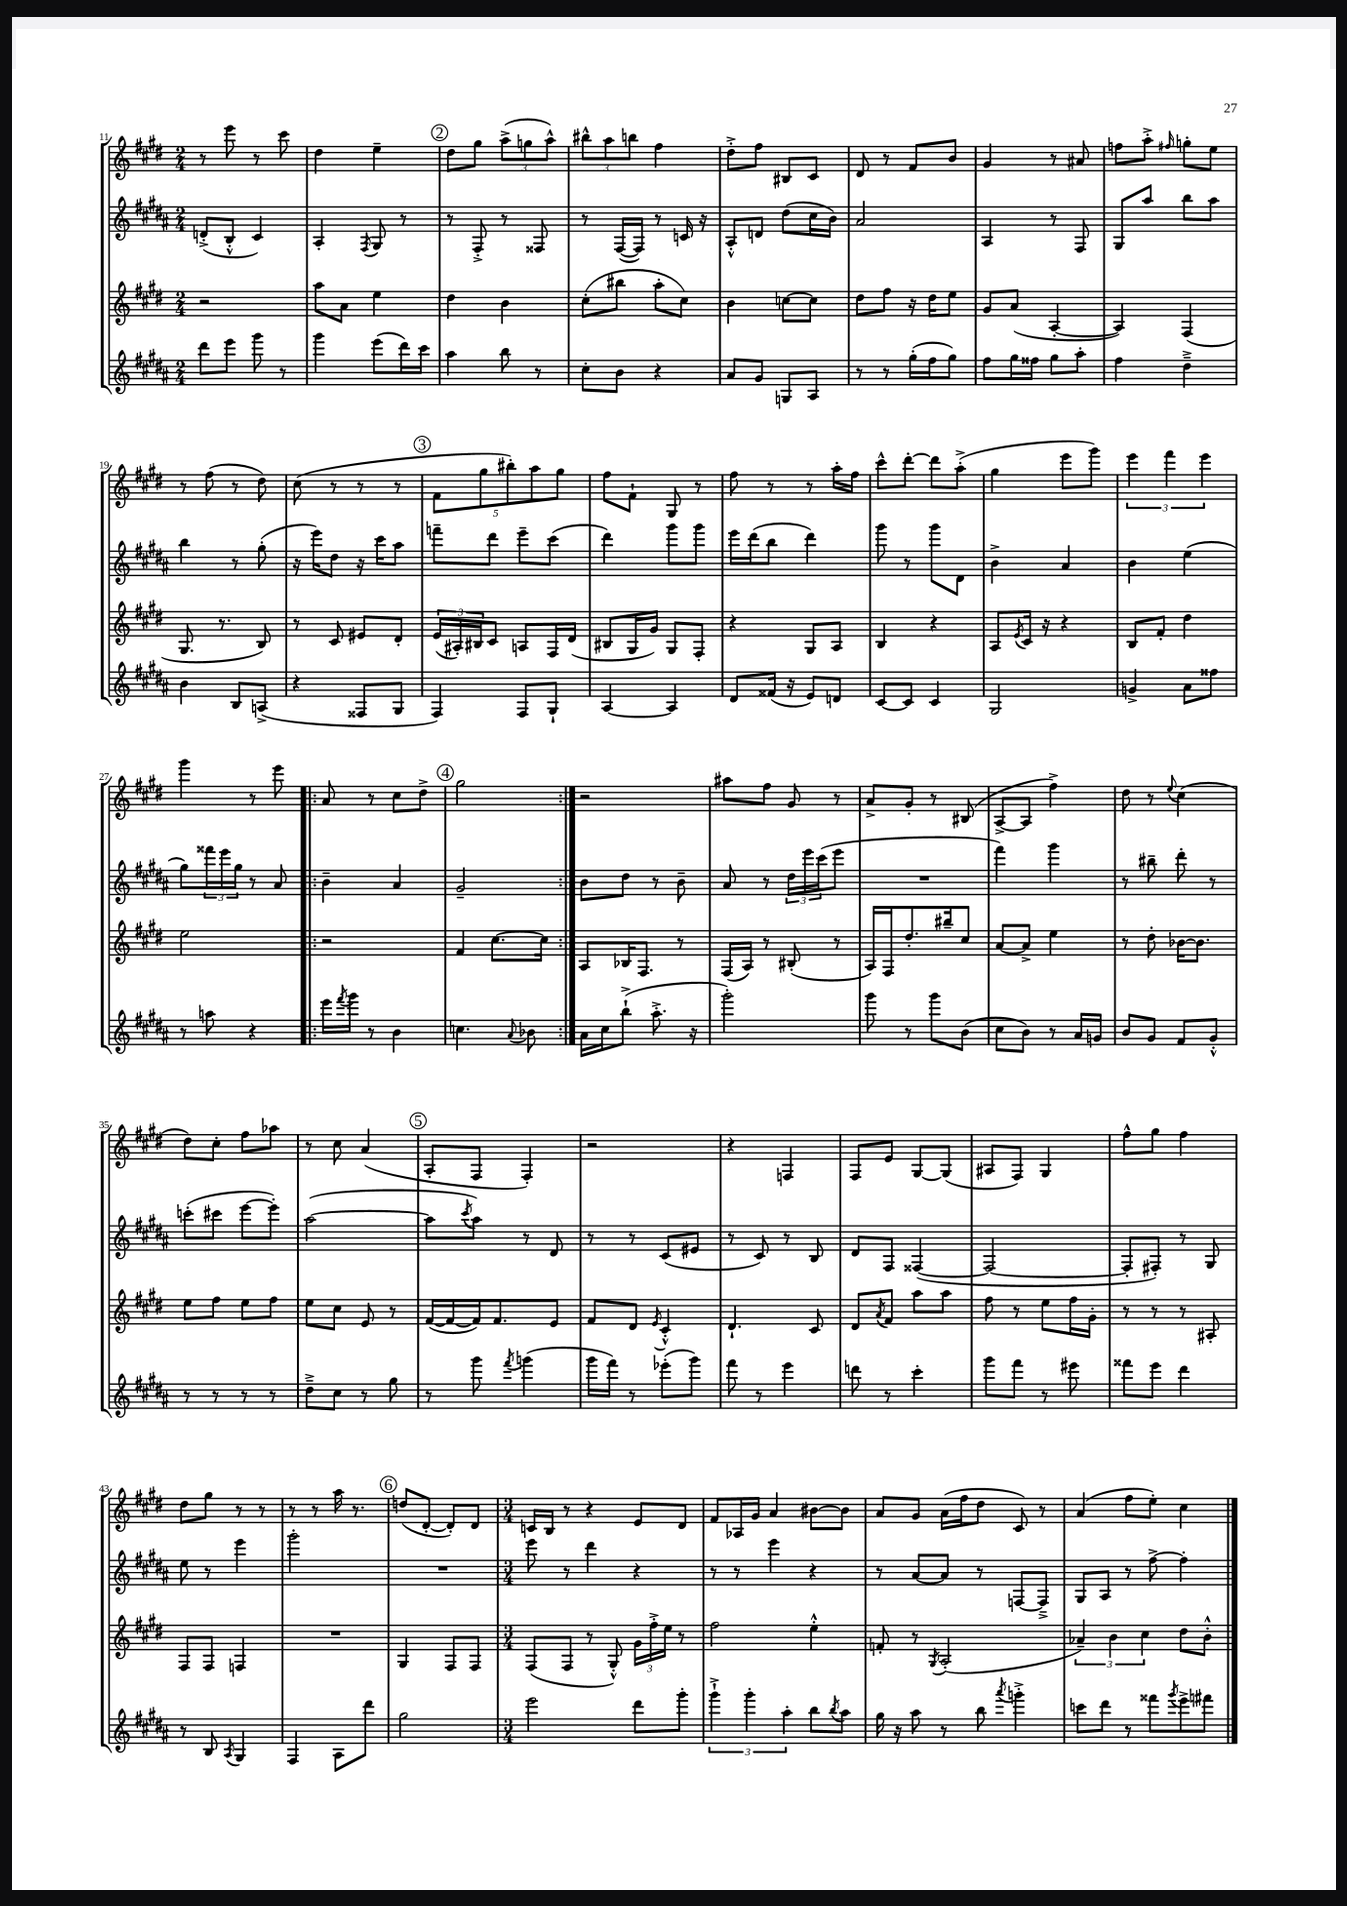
<<
\new StaffGroup <<
\new Staff = "s0" {
    \clef treble \key e \major \numericTimeSignature \time 2/4
    r8 e'''8 r8 cis'''8 |
    dis''4 e''4-- |
    \mark \markup { \circle "2" } dis''8 gis''8 \tuplet 3/2 { a''8->( g''8 a''8-^) } |
    \tuplet 3/2 { bis''8-^ a''8 b''8 } fis''4 |
    dis''8-.-> fis''8 bis8 cis'8 |
    dis'8 r8 fis'8 b'8 |
    gis'4 r8 ais'8 |
    f''8 a''8-.-> \grace { fis''16 } g''8-. e''8 |
    r8 fis''8( r8 dis''8) |
    cis''8( r8 r8 r8 |
    \mark \markup { \circle "3" } \tuplet 5/4 { fis'8 gis''8 bis''8-.) a''8 gis''8 } |
    fis''8 fis'8-! gis8 r8 |
    fis''8 r8 r8 a''16-. fis''16 |
    cis'''8-^ dis'''8~-. dis'''8 a''8-.->( |
    gis''4 e'''8 gis'''8) |
    \tuplet 3/2 { e'''4 fis'''4 e'''4 } |
    gis'''4 r8 e'''8 |
    \repeat volta 2 { a'8 r8 cis''8 dis''8-> |
    \mark \markup { \circle "4" } gis''2 | }
    r2 |
    ais''8 fis''8 gis'8 r8 |
    a'8-> gis'8-. r8 bis8( |
    a8~-> a8 fis''4->) |
    dis''8 r8 \appoggiatura { e''8 } cis''4( |
    dis''8) cis''8-. fis''8 aes''8 |
    r8 cis''8 a'4( |
    \mark \markup { \circle "5" } a8-. fis8 fis4-.) |
    r2 |
    r4 f4 |
    fis8 e'8 gis8~ gis8( |
    ais8 fis8) gis4 |
    fis''8-^ gis''8 fis''4 |
    dis''8 gis''8 r8 r8 |
    r8 r8 a''16 r8. |
    \mark \markup { \circle "6" } d''8( dis'8~-. dis'8-.) dis'8 |
    \numericTimeSignature \time 3/4 c'16 b16 r8 r4 e'8 dis'8 |
    fis'8 aes16 gis'16 a'4 bis'8~ bis'8 |
    a'8 gis'8 a'16( fis''16 dis''8 cis'8) r8 |
    a'4( fis''8 e''8-.) cis''4 \bar "|." |
}
\new Staff = "s1" {
    \clef treble \key b \major \numericTimeSignature \time 2/4
    d'8-.->( b8-.-^ cis'4) |
    ais4-. \acciaccatura { fis8 } gis8 r8 |
    \mark \markup { \circle "2" } r8 fis8-.-> r8 fisis8 |
    r8 fis16~( fis16) r8 c'16 r16 |
    ais8-.-^ d'8 dis''8( cis''16 b'16) |
    ais'2 |
    ais4 r8 fis8 |
    gis8 ais''8 b''8 ais''8 |
    b''4 r8 gis''8-.( |
    r16 e'''16) dis''8 r16 cis'''16 ais''8 |
    \mark \markup { \circle "3" } f'''8-- dis'''8 e'''8-- cis'''8( |
    dis'''4) gis'''8 gis'''8 |
    e'''16 dis'''16( b''8 dis'''4) |
    gis'''8 r8 gis'''8 dis'8 |
    b'4-> ais'4 |
    b'4 e''4( |
    gis''8) \tuplet 3/2 { fisis'''16 e'''16 gis''16 } r8 ais'8 |
    \repeat volta 2 { b'4-- ais'4 |
    \mark \markup { \circle "4" } gis'2-- | }
    b'8 dis''8 r8 b'8-- |
    ais'8 r8 \tuplet 3/2 { dis''16 e'''16 cis'''16( } e'''8 |
    R2 |
    fis'''4) gis'''4 |
    r8 bis''8-- dis'''8-. r8 |
    c'''8-.( cis'''8 e'''8~ e'''8-.) |
    ais''2~( |
    \mark \markup { \circle "5" } ais''8 \acciaccatura { cis'''8 } ais''8) r8 dis'8 |
    r8 r8 cis'8( eis'8 |
    r8 cis'8) r8 b8 |
    dis'8 fis8 fisis4~( |
    fisis2~ |
    fisis8-. fis8-.) r8 gis8 |
    e''8 r8 e'''4 |
    gis'''2-. |
    \mark \markup { \circle "6" } R2 |
    \numericTimeSignature \time 3/4 e'''8 r8 dis'''4 r4 |
    r8 r8 e'''4 r4 |
    r8 ais'8~ ais'8 r8 f8~ f8---> |
    gis8 ais8 r8 fis''8~-> fis''4-. \bar "|." |
}
\new Staff = "s2" {
    \clef treble \key e \major \numericTimeSignature \time 2/4
    r2 |
    a''8 a'8 e''4 |
    \mark \markup { \circle "2" } dis''4 b'4 |
    cis''8-.( bis''8 a''8-. cis''8) |
    b'4 c''8~ c''8 |
    dis''8 fis''8 r16 dis''16 e''8 |
    gis'8 a'8( a4~-. |
    a4) fis4( |
    gis8. r8. b8) |
    r8 cis'8 eis'8 dis'8-. |
    \mark \markup { \circle "3" } \tuplet 3/2 { e'16( ais16-.) bis16 } cis'8 a8 fis16 dis'16( |
    bis8 gis16 gis'16) gis8 fis8-. |
    r4 gis8 a8 |
    b4 r4 |
    a8 \acciaccatura { e'8 } cis'16 r16 r4 |
    b8 fis'8-. dis''4 |
    e''2 |
    \repeat volta 2 { r2 |
    \mark \markup { \circle "4" } fis'4 cis''8.~ cis''16 | }
    a8 bes16 fis8. r8 |
    fis16( a16) r8 bis8-.( r8 |
    a16) fis16 dis''8.-. bis''16-- cis''8 |
    a'8~ a'8-> e''4 |
    r8 dis''8-. bes'16~ bes'8. |
    e''8 fis''8 e''8 fis''8 |
    e''8 cis''8 e'8 r8 |
    \mark \markup { \circle "5" } fis'16~( fis'16~ fis'16) fis'8. e'8 |
    fis'8 dis'8 \acciaccatura { e'8 } cis'4-.-^ |
    dis'4.-! cis'8 |
    dis'8 \acciaccatura { a'8 } fis'8 a''8 a''8 |
    fis''8 r8 e''8 fis''16 gis'16-. |
    r8 r8 r8 ais8-. |
    fis8 fis8 f4 |
    R2 |
    \mark \markup { \circle "6" } gis4 fis8 fis8 |
    \numericTimeSignature \time 3/4 fis8( fis8 r8 gis8-.-^) \tuplet 3/2 { gis'16 fis''16-.-> e''16 } r8 |
    fis''2 e''4-.-^ |
    f'8-. r8 \acciaccatura { gis8 } a2-.( |
    \tuplet 3/2 { aes'4--) b'4 cis''4 } dis''8 b'8-.-^ \bar "|." |
}
\new Staff = "s3" {
    \clef treble \key b \major \numericTimeSignature \time 2/4
    dis'''8 e'''8 gis'''8 r8 |
    gis'''4 e'''8( dis'''16) cis'''16 |
    \mark \markup { \circle "2" } ais''4 b''8 r8 |
    cis''8-. b'8 r4 |
    ais'8 gis'8 g8 ais8 |
    r8 r8 gis''16-.( fis''16 gis''8) |
    fis''8 gis''16 fisis''16 gis''8 ais''8-. |
    fis''4 dis''4---> |
    b'4 b8 a8->( |
    r4 fisis8 gis8 |
    \mark \markup { \circle "3" } fis4) fis8 gis8-! |
    ais4~ ais4 |
    dis'8 fisis'16( r16 e'8) d'8 |
    cis'8~ cis'8 cis'4 |
    gis2 |
    g'4-> ais'8 fisis''8 |
    r8 a''8 r4 |
    \repeat volta 2 { e'''16 \acciaccatura { fis'''8 } gis'''16 r8 b'4 |
    \mark \markup { \circle "4" } c''4. \appoggiatura { ais'8 } bes'8 | }
    ais'16 cis''16 b''8-!->( ais''8.-.-> r16 |
    gis'''2-.) |
    gis'''8 r8 gis'''8 b'8( |
    cis''8 b'8) r8 ais'16 g'16 |
    b'8 gis'8 fis'8 gis'8-.-^ |
    r8 r8 r8 r8 |
    dis''8---> cis''8 r8 gis''8 |
    \mark \markup { \circle "5" } r8 gis'''8 \acciaccatura { fis'''8 } g'''4( |
    gis'''16 fis'''16) r8 ees'''8-.( gis'''8) |
    fis'''8 r8 e'''4 |
    d'''8 r8 cis'''4-. |
    gis'''8 fis'''8 r8 eis'''8 |
    fisis'''8 e'''8 dis'''4 |
    r8 b8 \acciaccatura { ais8 } gis4 |
    fis4 ais8 dis'''8 |
    \mark \markup { \circle "6" } gis''2 |
    \numericTimeSignature \time 3/4 e'''2 dis'''8 gis'''8-. |
    \tuplet 3/2 { gis'''4-!-> gis'''4-. ais''4-. } b''8 \acciaccatura { b''8 } ais''8 |
    gis''16 r16 ais''8 r8 b''8 \acciaccatura { ais'''8 } g'''4-.-> |
    c'''8 dis'''8 r8 fisis'''8 \acciaccatura { gis'''8 } e'''8-> fis'''8 \bar "|." |
}
>>
>>
\layout { \context { \Score currentBarNumber = #11 } }
